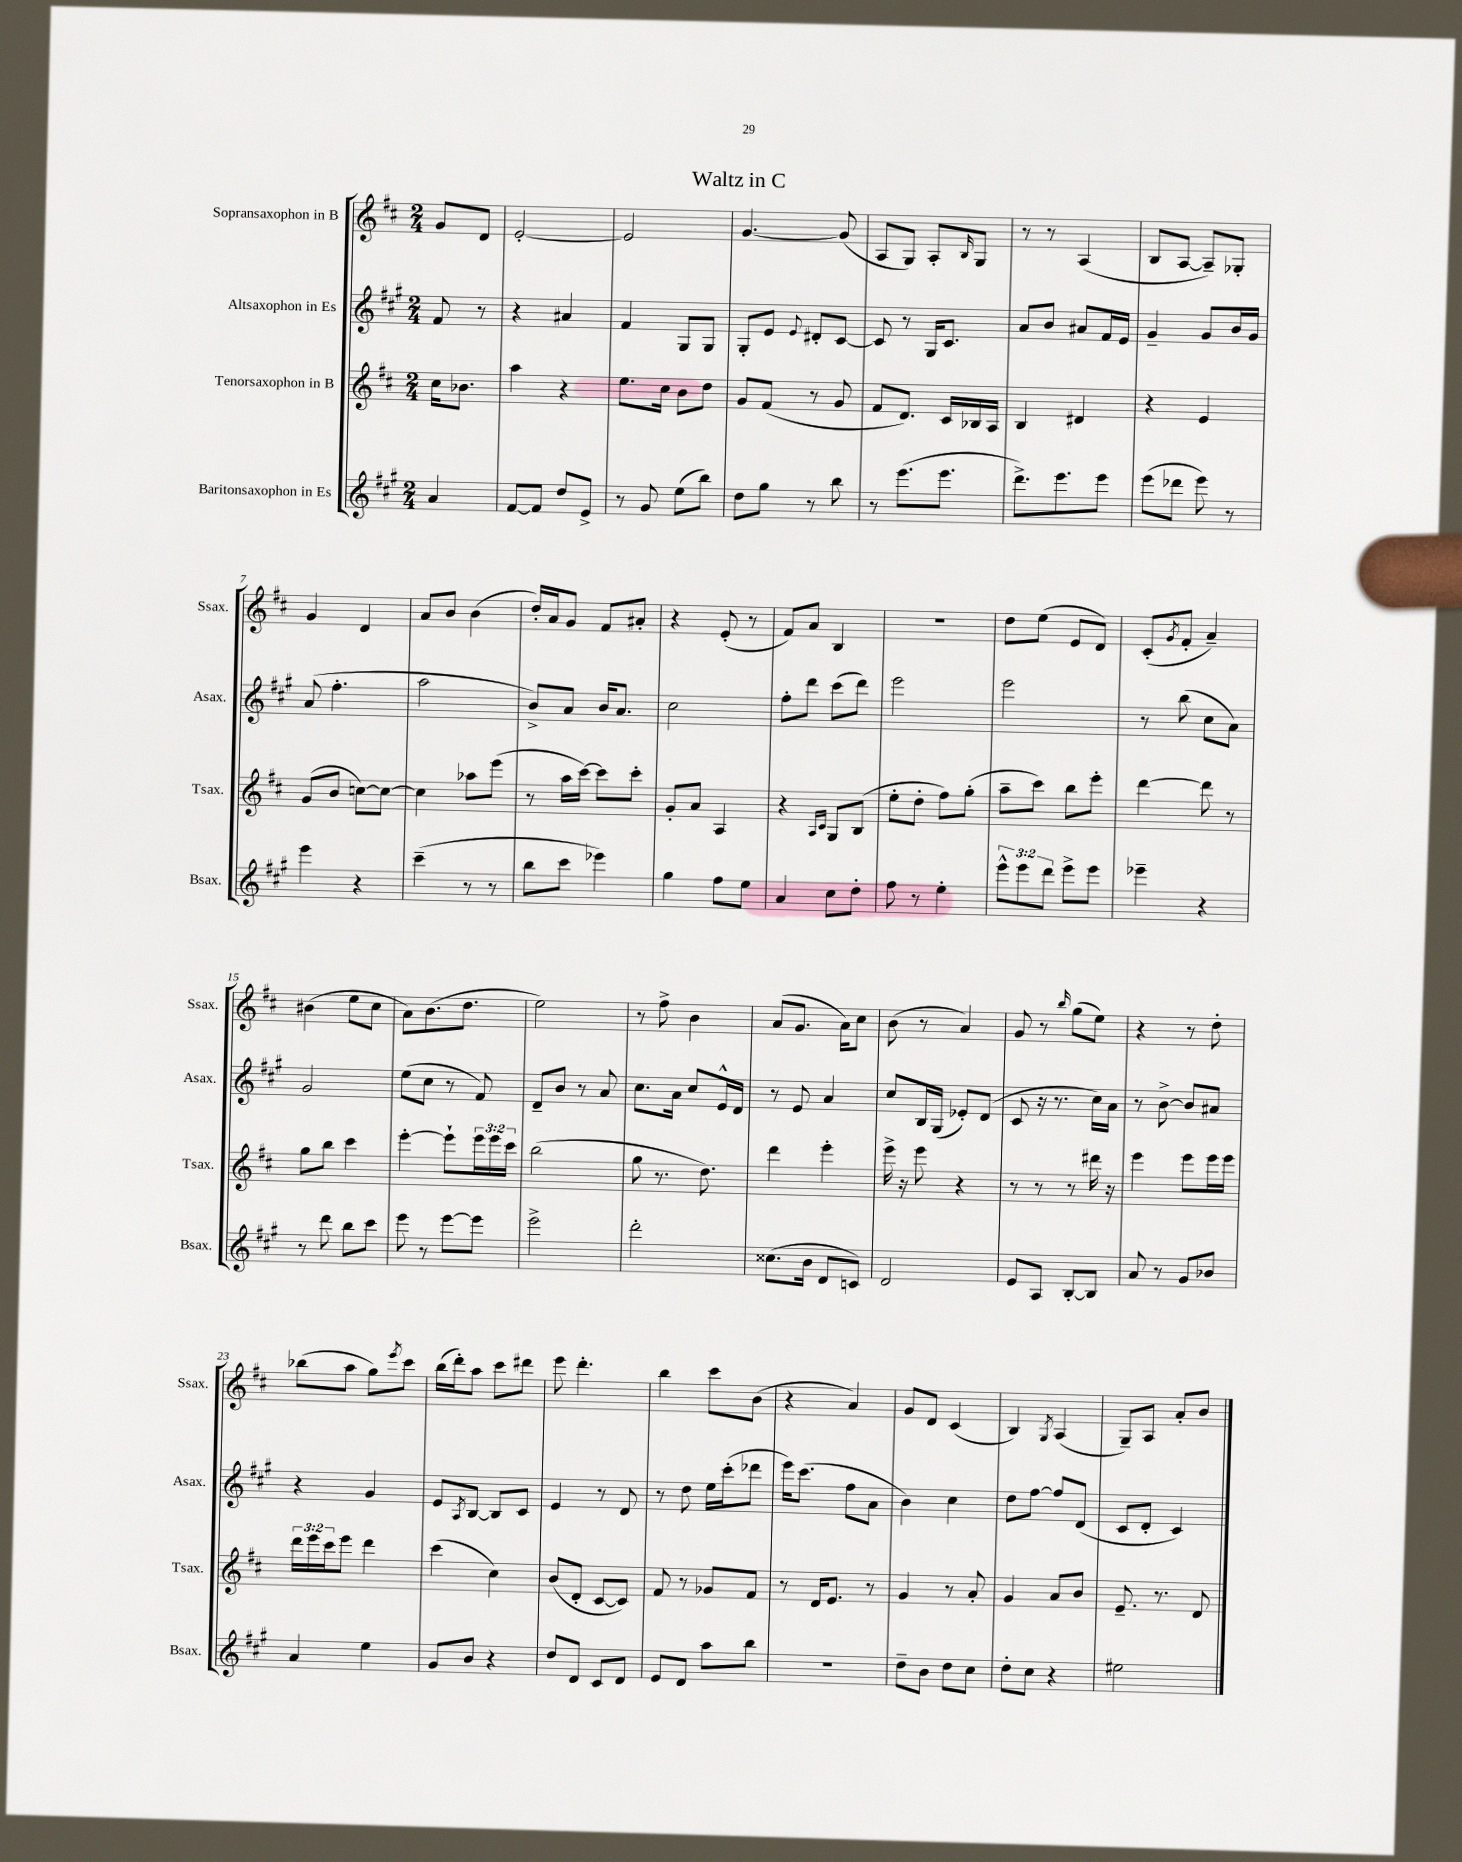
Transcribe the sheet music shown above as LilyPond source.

\header { title = "Waltz in C" }
<<
\new StaffGroup <<
\new Staff = "s0" \with { instrumentName = "Sopransaxophon in B" shortInstrumentName = "Ssax." } {
    \clef treble \key d \major \numericTimeSignature \time 2/4 \partial 4
    g'8 d'8 |
    e'2~-. |
    e'2 |
    g'4.~ g'8( |
    a8 g8) a8-. \grace { b16 } g8 |
    r8 r8 a4( |
    b8 a8~ a8--) ges8-. |
    g'4 d'4 |
    a'8 b'8 b'4( |
    d''16-.) a'16 g'8 fis'8 ais'8-. |
    r4 e'8-.( r8 |
    fis'8) a'8 b4 |
    r2 |
    d''8 e''8( e'8 d'8) |
    cis'8-.( \acciaccatura { g'8 } fis'8-. a'4--) |
    bis'4( e''8 cis''8 |
    a'8) b'8.( d''8. |
    e''2) |
    r8 fis''8-> b'4 |
    a'8( g'8. a'16) cis''8 |
    b'8( r8 a'4) |
    g'8 r8 \grace { b''16 } g''8( e''8) |
    r4 r8 d''8-. |
    bes''8( a''8 g''8) \acciaccatura { e'''8 } cis'''8 |
    b''16( d'''16-.) a''8 cis'''8 dis'''8 |
    e'''8 d'''4.-. |
    b''4 cis'''8 b'8( |
    r4 a'4) |
    g'8 d'8 cis'4( |
    b4) \acciaccatura { g8 } a4( |
    g8--) a8 a'8-. b'8 \bar "|." |
}
\new Staff = "s1" \with { instrumentName = "Altsaxophon in Es" shortInstrumentName = "Asax." } {
    \clef treble \key a \major \numericTimeSignature \time 2/4 \partial 4
    fis'8 r8 |
    r4 ais'4 |
    fis'4 gis8 gis8 |
    gis8-. e'8 \appoggiatura { e'8 } dis'8-. cis'8~ |
    cis'8 r8 gis16 cis'8. |
    a'8 b'8 ais'8 fis'16 e'16 |
    gis'4-- gis'8 b'16 gis'16 |
    a'8( fis''4.-. |
    a''2 |
    b'8->) a'8 b'16 a'8. |
    cis''2 |
    fis''8-. d'''8 cis'''8( d'''8) |
    e'''2 |
    e'''2 |
    r8 b''8( cis''8 a'8) |
    gis'2 |
    e''8( cis''8 r8 fis'8) |
    d'8-- b'8 r8 a'8 |
    cis''8. a'16 cis''8 e'16-^ d'16 |
    r8 e'8 a'4 |
    cis''8 b16 gis16( ees'8-.) d'8( |
    cis'8 r16 r8. cis''16) a'16 |
    r8 b'8~-> b'8 ais'8 |
    r4 gis'4 |
    e'8 \acciaccatura { a8 } b8~ b8 cis'8 |
    e'4 r8 d'8 |
    r8 d''8 e''16 cis'''16-.( des'''8 |
    e'''16) cis'''8.( fis''8 a'8 |
    b'4) cis''4 |
    d''8 fis''8~ fis''8 d'8( |
    cis'8 d'8-. cis'4) \bar "|." |
}
\new Staff = "s2" \with { instrumentName = "Tenorsaxophon in B" shortInstrumentName = "Tsax." } {
    \clef treble \key d \major \numericTimeSignature \time 2/4 \override Staff.TupletNumber.text = #tuplet-number::calc-fraction-text \partial 4
    cis''16 bes'8. |
    a''4 r4 |
    e''8. cis''16 b'8 d''8 |
    g'8 fis'8( r8 g'8 |
    fis'8 d'8.) cis'16 bes16 a16 |
    b4 dis'4 |
    r4 e'4 |
    g'8( b'8 c''8~) c''8~ |
    c''4 aes''8 e'''8( |
    r8 a''16 cis'''16~) cis'''8 cis'''8-. |
    g'8-. a'8 a4 |
    r4 \grace { a16 cis'16 } g8 b8( |
    e''8-. d''8-. fis''8) g''8-.( |
    a''8-- cis'''8) b''8 e'''8-. |
    d'''4~ d'''8 r8 |
    g''8 b''8 cis'''4 |
    e'''4~-. e'''8-! \tuplet 3/2 { e'''16 e'''16 cis'''16 } |
    b''2( |
    g''8 r8. d''8.) |
    d'''4 e'''4-. |
    e'''16-> r16 e'''8 r4 |
    r8 r8 r8 dis'''16 r16 |
    e'''4 e'''8 e'''16 e'''16 |
    \tuplet 3/2 { d'''16 e'''16 cis'''16 } e'''8 d'''4 |
    cis'''4( cis''4) |
    b'8( d'8-. cis'8~ cis'8) |
    fis'8 r8 ges'8 fis'8 |
    r8 d'16 e'8. r8 |
    g'4 r8 a'8-. |
    g'4 a'8 b'8 |
    e'8.-- r8. d'8 \bar "|." |
}
\new Staff = "s3" \with { instrumentName = "Baritonsaxophon in Es" shortInstrumentName = "Bsax." } {
    \clef treble \key a \major \numericTimeSignature \time 2/4 \override Staff.TupletNumber.text = #tuplet-number::calc-fraction-text \partial 4
    a'4 |
    fis'8~ fis'8 d''8 e'8-> |
    r8 gis'8 e''8( b''8) |
    d''8 gis''8 r8 b''8 |
    r8 e'''8.( e'''8. |
    d'''8.->) e'''8. e'''8 |
    e'''8( des'''8 e'''8) r8 |
    e'''4 r4 |
    cis'''4--( r8 r8 |
    b''8 cis'''8 ees'''4) |
    gis''4 fis''8 e''8 |
    a'4 cis''8 d''8-. |
    fis''8 r8 e''4-. |
    \tuplet 3/2 { e'''8-^ e'''8 d'''8 } e'''8-> e'''8 |
    ees'''4-- r4 |
    r8 d'''8 b''8 cis'''8 |
    e'''8 r8 e'''8~ e'''8 |
    e'''2-> |
    d'''2-. |
    cisis''8.( b'16 d'8 c'8) |
    d'2 |
    e'8 a8 b8~-. b8 |
    a'8 r8 gis'8 bes'8 |
    a'4 e''4 |
    gis'8 b'8 r4 |
    d''8 d'8 cis'8 d'8 |
    e'8 d'8 a''8 b''8 |
    R2 |
    d''8-- b'8 d''8 cis''8 |
    d''8-. cis''8 r4 |
    eis''2 \bar "|." |
}
>>
>>
